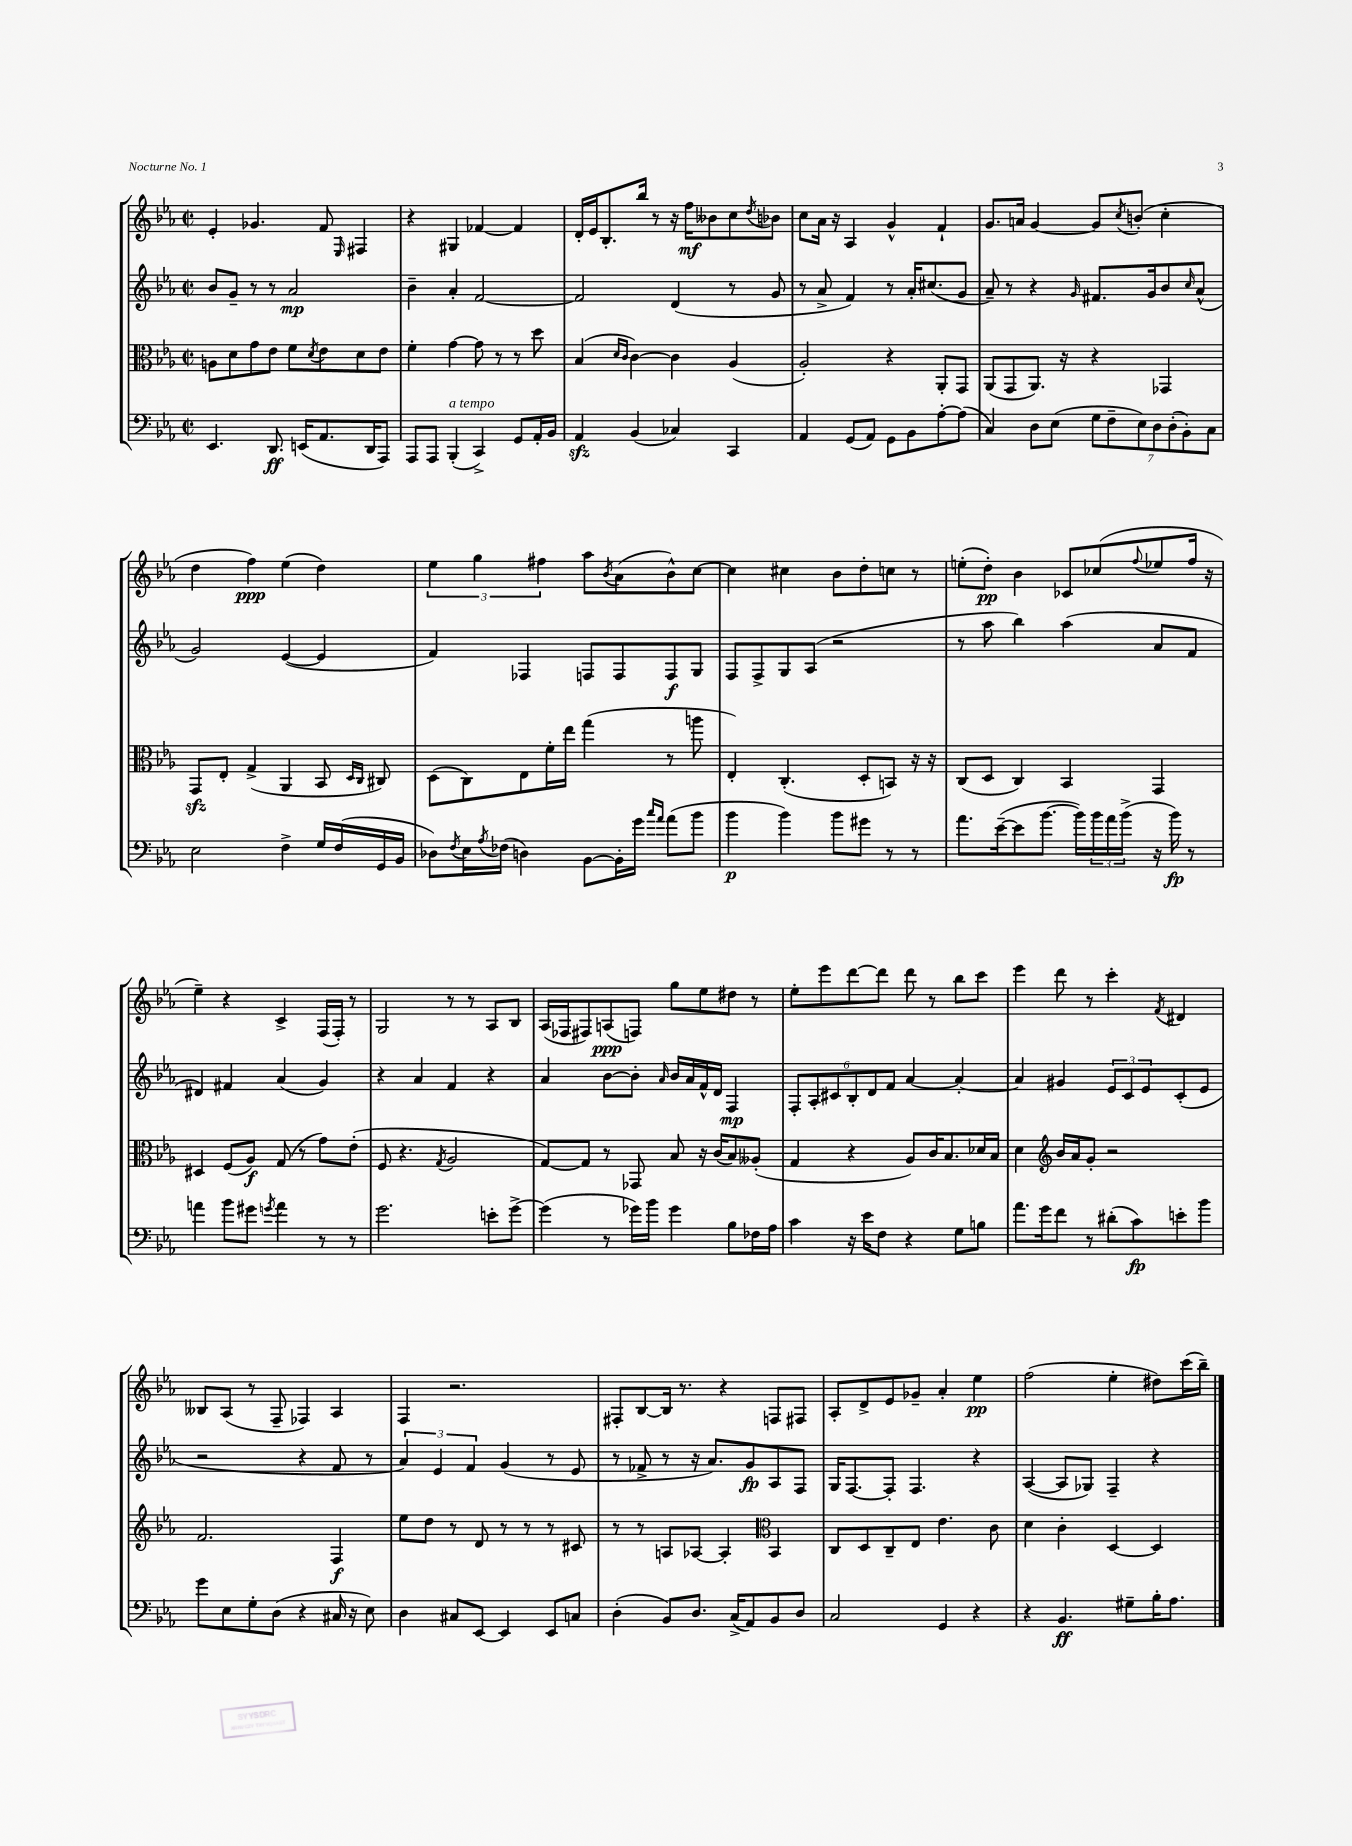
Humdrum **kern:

**kern	**kern	**kern	**kern
*staff4	*staff3	*staff2	*staff1
*clefF4	*clefC3	*clefG2	*clefG2
*k[b-e-a-]	*k[b-e-a-]	*k[b-e-a-]	*k[b-e-a-]
*M2/2	*M2/2	*M2/2	*M2/2
*met(c|)	*met(c|)	*met(c|)	*met(c|)
4.EE-/	8A\L	8b-/L	4e-'/
.	8d\	8g~/J	.
.	8g\	8r	4.g-/
8.DD/	8e-\J	8r	.
.	8f\L	2a-/	.
(16EE/LK	.	.	.
.	8qd/	.	.
8.AA-/	8e-\	.	8f/
.	.	.	16qqE-/
.	8d\	.	4F#/
16DD/K	.	.	.
8AAA-/J)	8e-\J	.	.
=	=	=	=
8AAA-/L	4f'\	4b-~\	4r
8AAA-/J	.	.	.
(4BBB-'/	[4g\	4a-'/	4G#/
4CC^/)	8g\]	[2f/	[4f-/
.	8r	.	.
8GG/L	8r	.	4f-/]
16AA-'/L	8dd\	.	.
16BB-/JJ	.	.	.
=	=	=	=
4AA-/	(4B-/	2f/]	16d'/LL
.	.	.	16e-/J
.	.	.	8.B-'/
.	16qqd/LL	.	.
.	16qqc/JJ	.	.
(4BB-/	[4c\)	.	.
.	.	.	16bb-/Jk
.	.	.	8r
4C-/)	4c\]	(4d/	16r
.	.	.	16ff\LK
.	.	.	8b--\
4CC/	(4A-/	8r	8cc\
.	.	.	8qdd/
.	.	8g/	8b-\J
=	=	=	=
4AA-/	2A-'/)	8r	8cc\L
.	.	8a-^/	16a-\Jk
.	.	.	16r
(8GG/L	.	4f/)	4A-/
8AA-/J)	.	.	.
8GG\L	4r	8r	4g^^/
8BB-\	.	16a-'/LK	.
.	.	(8.cc#/	.
[8A-'\	8AA-'/L	.	4f`/
(8A-\]J	8GG/J	8g/J	.
=	=	=	=
4C/)	(8AA-/L	8a-~/)	8.g/L
.	8GG/	8r	.
.	.	.	16a/Jk
8D\L	8.AA-/J)	4r	[4g/
(8E-\J	.	.	.
.	16r	.	.
.	.	16qqg/	.
14G\L	4r	8.f#/L	8g/]L
14F~\	.	.	.
.	.	.	8qcc/
.	.	.	(8b'/J
14E-\)	.	.	.
.	.	16g/k	.
14D\	.	.	.
.	4GG-/	8b-/	4cc'\
(14D'\	.	.	.
14BB-'\)	.	.	.
.	.	16qqcc/	.
.	.	(8a-^^/J	.
14C\J	.	.	.
=	=	=	=
2E-\	8GG/L	2g/)	4dd\
.	8E-'/J	.	.
.	(4G^/	.	4ff\)
4F^\	4AA-/	([4e-/	(4ee-\
16G/LL	8BB-/	4e-/]	4dd\)
(16F/	.	.	.
.	16qqD/LL	.	.
.	16qqC/JJ	.	.
16GG/	8C#/)	.	.
16BB-/JJ	.	.	.
=	=	=	=
8D-\L)	(8D\L	4f/)	6ee-\
8qF/	.	.	.
16E-\L	8C\)	.	.
.	.	.	6gg\
8qA-/	.	.	.
(16F-\JJ	.	.	.
4D\)	8E-\	4F-/	.
.	.	.	6ff#\
.	16f'\L	.	.
.	16ee-\JJ	.	.
[8BB-\L	(4gg\	8F/L	8aa-\L
.	.	.	8qb-/
16BB-'\]L	.	8F/	(8a-\
16g\JJ	.	.	.
16qqcc/LL	.	.	.
16qqa-/JJ	.	.	.
(8a-\L	8r	8F/	8b-^^\)
8b-\J	8aa\	8G/J	[8cc\J
=	=	=	=
4b-\	4E-'/)	8F/L	4cc\]
.	.	8F^/	.
4b-\)	(4.C'/	8G/	4cc#\
.	.	(8A-/J	.
8b-\L	.	2r	8b-\L
8g#\J	8D'/L	.	8dd'\
8r	8BB/J)	.	8cc\J
8r	16r	.	8r
.	16r	.	.
=	=	=	=
8.a-\L	(8C/L	8r	(8ee'\L
.	8D/J	8aa-\	8dd'\J)
([16e-~\k	.	.	.
8e-\]	4C/)	4bb-\)	4b-\
[8.b-\J	.	.	.
.	4BB-/	(4aa-\	8c-/L
16b-\]LL)	.	.	.
24b-\	.	.	(8cc-/
24a-\	.	.	.
(24b-^\JJ	.	.	.
.	.	.	8qqff/
16r	4GG/	8a-/L	8ee-/
16b-\)	.	.	.
8r	.	8f/J	16ff/Jk
.	.	.	16r
=	=	=	=
4a\	4D#/	4d#/)	4ee-~\)
8b-\L	(8F/L	4f#/	4r
8g#\J	8A-/J)	.	.
8qg/	.	.	.
4a\	(8G/	(4a-/	4c^/
.	8r	.	.
8r	8g\L)	4g/)	(16F/LL
.	.	.	16F'/JJ)
8r	(8e-'\J	.	8r
=	=	=	=
2.g\	8F/	4r	2G/
.	4.r	.	.
.	.	4a-/	.
.	8qG/	.	.
.	2A-/	4f/	8r
.	.	.	8r
8e'\L	.	4r	8A-/L
[8g^\J	.	.	8B-/J
=	=	=	=
(4g\]	[8G/L)	4a-/	(16A-/LL
.	.	.	16F-/J
.	8G/]J	.	8F#/)
8r	8r	[8b-\L	(8A/
16g-\LL)	8GG-/	8b-'\]J	8F/J)
16b-\JJ	.	.	.
.	.	16qqa-/	.
4g-\	8B-/	16b-/LL	8gg\L
.	.	16a-/	.
.	16r	16f^^/	8ee-\
.	(16c/LK	16d/JJ	.
8B-\L	8B-/)	4F/	8dd#\J
16F-\L	(8A--'/J	.	8r
16A-\JJ	.	.	.
=	=	=	=
4c\	4G/	12F'/L	8ee-'\L
.	.	12A-'/	.
.	.	.	8eee-\
.	.	12c#/	.
16r	4r	12B-'/	[8ddd\
16e-\LK	.	.	.
.	.	12d/	.
8F\J	.	.	8ddd\]J
.	.	12f/J	.
4r	8A-/L)	[4a-/	8ddd\
.	16c/K	.	8r
.	8.B-/	.	.
8G\L	.	4a-'/_	8bb-\L
8B\J	16d-/L	.	8ccc\J
.	16B-/JJ	.	.
=	=	=	=
8.a-\L	4d\	4a-/]	4eee-\
16g\k	.	.	.
*	*clefG2	*	*
8f\J	16b-/LL	4g#/	8ddd\
.	16a-/J	.	.
8r	8g'/J	.	8r
(8d#'\L	2r	12e-/L	4ccc'\
.	.	12c/	.
8c\)	.	.	.
.	.	12e-/	.
.	.	.	8qf/
8e'\	.	(8c'/	4d#/
8b-\J	.	8e-/J	.
=	=	=	=
8g\L	2.f/	2r	8B--/L
8E-\	.	.	(8A-/J
8G'\	.	.	8r
(8D\J	.	.	8F~/
4r	.	4r	4F-/)
16C#/	4F/	8f/	4A-/
16r	.	.	.
8E-\)	.	8r	.
=	=	=	=
4D\	8ee-\L	6a-/)	4F/
.	8dd\J	.	.
.	.	6e-/	.
8C#/L	8r	.	2.r
.	.	6f/	.
[8EE-/J	8d/	.	.
4EE-/]	8r	(4g/	.
.	8r	.	.
8EE-/L	8r	8r	.
8C/J	8c#/	8e-/	.
=	=	=	=
(4D'\	8r	8r	8F#'/L
.	8r	8f-^/	[8B-/
8BB-/L)	8A/L	8r	16B-/]Jk
.	.	.	8.r
8.D/J	[8A-/J	16r	.
.	.	8.a-/L)	.
.	4A-'/]	.	4r
(16C^/LK	.	.	.
8AA-/)	.	8g/	.
*	*clefC3	*	*
8BB-/	4BB-/	8A-/	8F/L
8D/J	.	8F/J	8F#/J
=	=	=	=
2C/	8C/L	16G/LK	8A-'/L
.	.	[8.F/	.
.	8D/	.	8d^/
.	8C~/	8F'/]J	8e-/
.	8E-/J	4.F/	8g-~/J
4GG/	4.e-\	.	4a-'/
4r	.	4r	4ee-\
.	8c\	.	.
=	=	=	=
4r	4d\	([4A-/	(2ff\
4.BB-/	4c'\	8A-/]L	.
.	.	8G-/J)	.
.	[4D/	4F~/	4ee-'\
8G#~\L	.	.	.
16B-'\K	4D/]	4r	8dd#\L)
8.A-\J	.	.	.
.	.	.	(16ccc\L
.	.	.	16bb-~\JJ)
==	==	==	==
*-	*-	*-	*-
